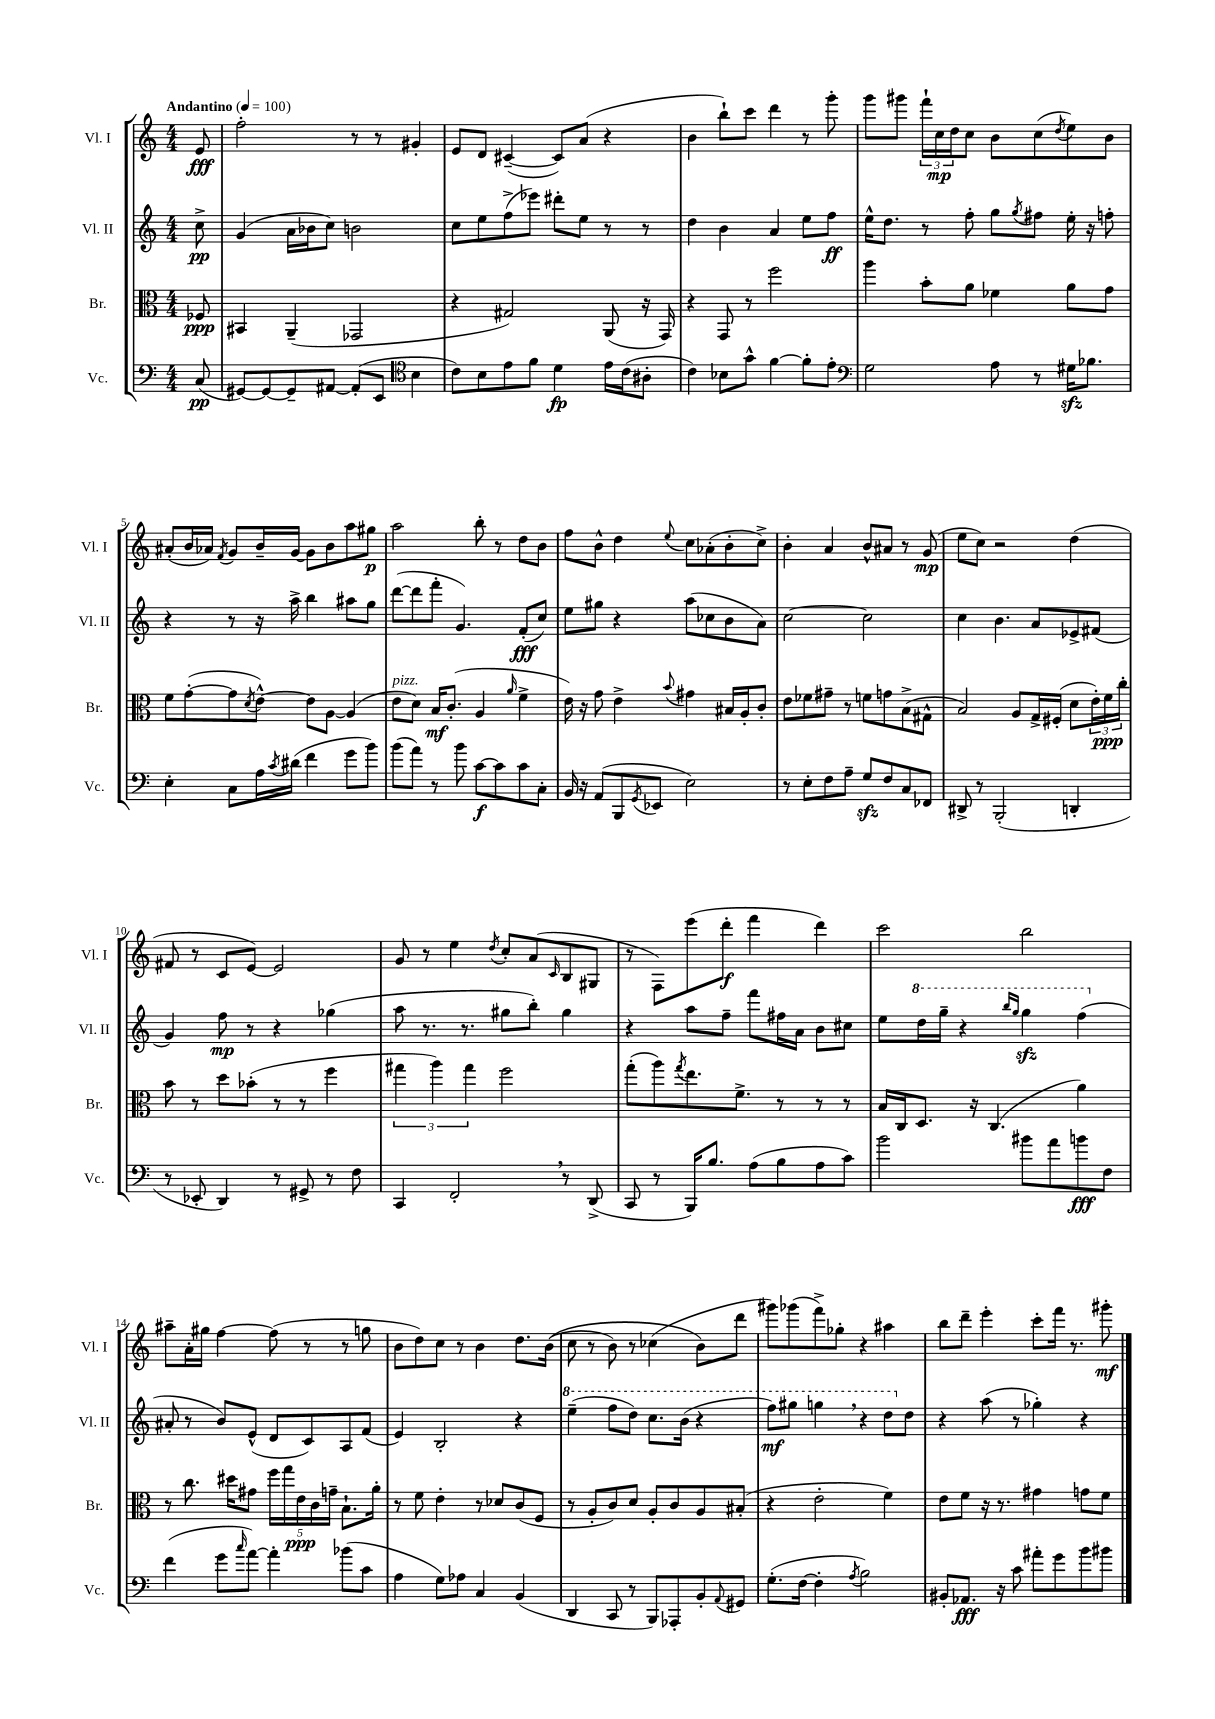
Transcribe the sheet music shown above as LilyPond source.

<<
\new StaffGroup <<
\new Staff = "s0" \with { instrumentName = "Vl. I" shortInstrumentName = "Vl. I" } {
    \clef treble \key c \major \numericTimeSignature \time 4/4 \partial 8 \tempo "Andantino" 4 = 100
    e'8\fff |
    f''2-. r8 r8 gis'4-. |
    e'8 d'8 cis'4~--( cis'8) a'8( r4 |
    b'4 b''8-!) c'''8 d'''4 r8 g'''8-. |
    g'''8 gis'''8 \tuplet 3/2 { f'''16-! c''16\mp d''16 } c''8 b'8 c''8( \acciaccatura { d''8 } e''8) b'8 |
    ais'8-.( b'16 aes'16) \acciaccatura { f'8 } g'8 b'16-- g'16~ g'8 b'8 a''8 gis''8\p |
    a''2 b''8-. r8 d''8 b'8 |
    f''8 b'8-^ d''4 \appoggiatura { e''8 } c''8 aes'8-.( b'8-. c''8->) |
    b'4-. a'4 b'8-^ ais'8 r8 g'8\mp( |
    e''8 c''8) r2 d''4( |
    fis'8 r8 c'8 e'8~) e'2 |
    g'8 r8 e''4 \acciaccatura { d''8 } c''8-. a'8( \grace { c'16 } b8 gis8 |
    r8 f8) e'''8( d'''8-.\f f'''4 d'''4) |
    c'''2 b''2 |
    ais''8-- a'16-. gis''16 f''4~ f''8( r8 r8 g''8 |
    b'8 d''8) c''8 r8 b'4 d''8. b'16(\( |
    c''8 r8 b'8) r8 ces''4( b'8\) d'''8 |
    gis'''8) ges'''8( f'''8->) ges''8-. r4 ais''4 |
    b''8 d'''8-- e'''4-. c'''8-. f'''16 r8. gis'''8-.\mf \bar "|." |
}
\new Staff = "s1" \with { instrumentName = "Vl. II" shortInstrumentName = "Vl. II" } {
    \clef treble \key c \major \numericTimeSignature \time 4/4 \partial 8
    c''8->\pp |
    g'4( a'16 bes'16 c''8) b'2 |
    c''8 e''8 f''8->( ees'''8) dis'''8-. e''8 r8 r8 |
    d''4 b'4 a'4 e''8 f''8\ff |
    e''16-^ d''8. r8 f''8-. g''8 \acciaccatura { g''8 } fis''8 e''16-. r16 f''8-. |
    r4 r8 r16 a''16-> b''4 ais''8 g''8 |
    d'''8~( d'''8 f'''8-. g'4.) f'8-.\fff( c''8) |
    e''8 gis''8 r4 a''8( ces''8 b'8 a'8) |
    c''2~ c''2 |
    c''4 b'4. a'8 ees'8-> fis'8( |
    g'4) f''8\mp r8 r4 ges''4( |
    a''8 r8. r8. gis''8 b''8-.) gis''4 |
    r4 a''8 f''8-- f'''8 fis''16 a'16 b'8 cis''8 |
    e''8 \ottava #1 d'''16 g'''16-- r4 \grace { b'''16 g'''16 } g'''4\sfz f'''4( \ottava #0 |
    ais'8-. r8 b'8) e'8-^( d'8 c'8) a8 f'8( |
    e'4) b2-. r4 |
    \ottava #1 e'''4--( f'''8 d'''8) c'''8. b''16( r4 |
    f'''8\mf) gis'''8 g'''4 \breathe r4 d'''8 \ottava #0 d''8 |
    r4 a''8( r8 ges''4-.) r4 \bar "|." |
}
\new Staff = "s2" \with { instrumentName = "Br." shortInstrumentName = "Br." } {
    \clef alto \key c \major \numericTimeSignature \time 4/4 \partial 8
    fes8\ppp |
    bis,4 a,4--( ges,2 |
    r4 gis2) a,8( r16 g,16) |
    r4 g,8 r8 f''2 |
    a''4 b'8-. a'8 fes'4 a'8 g'8 |
    f'8 g'8~-.( g'8 \acciaccatura { d'8 } e'8~-^) e'8 a8~ a4( |
    e'8^\markup { \italic "pizz." } d'8) b16\mf c'8.-.( a4 \grace { a'16 } f'4-> |
    e'16) r16 g'8 e'4-> \appoggiatura { b'8 } gis'4 bis16 a16-. c'8-. |
    e'8 fes'8 gis'8-- r8 f'8 g'8 b8->( gis8-^ |
    b2) a8 g16-> fis16-.( d'8 \tuplet 3/2 { e'16-.) f'16\ppp c''16-. } |
    b'8 r8 d''8 bes'8-.( r8 r8 f''4 |
    \tuplet 3/2 { gis''4 a''4) gis''4 } f''2 |
    g''8-.( a''8) \acciaccatura { g''8 } e''8. f'8.-> r8 r8 r8 |
    b16 c16 d8. r16 c4.( a'4) |
    r8 c''8. dis''16 gis'8 \tuplet 5/4 { f''16 g''16 e'16\ppp c'16 g'16-- } b8.-! a'16-. |
    r8 f'8 e'4-. r8 des'8 c'8( f8 |
    r8 a8-. c'8) d'8 a8-. c'8 a8 bis8-.( |
    r4 e'2-. f'4) |
    e'8 f'8 r16 r8. gis'4 g'8 f'8 \bar "|." |
}
\new Staff = "s3" \with { instrumentName = "Vc." shortInstrumentName = "Vc." } {
    \clef bass \key c \major \numericTimeSignature \time 4/4 \partial 8
    c8\pp( |
    gis,8~) gis,8~ gis,8-- ais,8~ ais,8-.( e,8 \clef tenor b4 |
    c'8) b8 e'8 f'8 d'4\fp e'16 c'16( ais8-. |
    c'4) bes8 g'8-^ f'4~ f'8-. e'8-. |
    \clef bass g2 a8 r8 gis16\sfz bes8. |
    e4-. c8 a16 \acciaccatura { c'8 } dis'16( f'4 g'8 b'8) |
    b'8( a'8) r8 b'8 c'8~\f c'8 c'8 c8-. |
    b,16 r16 a,8( b,,8 \acciaccatura { g,8 } ees,8 e2) |
    r8 e8-. f8 a8-- g8\sfz f8 c8 fes,8 |
    dis,8-> r8 b,,2-.( d,4-. |
    r8 ees,8-. d,4) r8 gis,8-> r8 f8 |
    c,4 f,2-. \breathe r8 d,8->( |
    c,8 r8 b,,16) b8. a8( b8 a8 c'8) |
    b'2 bis'8 a'8 b'8\fff f8 |
    f'4( g'8 \grace { c''16 } a'8~) a'4-. bes'8( c'8 |
    a4 g8) aes8 c4 b,4( |
    d,4 c,8 r8 b,,8) aes,,8-. b,8-. \appoggiatura { a,8 } gis,8 |
    g8.-.( f16~ f4-. \acciaccatura { a8 } b2) |
    bis,8-. aes,8.\fff r16 c'8 ais'8-. g'8 b'8 bis'8 \bar "|." |
}
>>
>>
